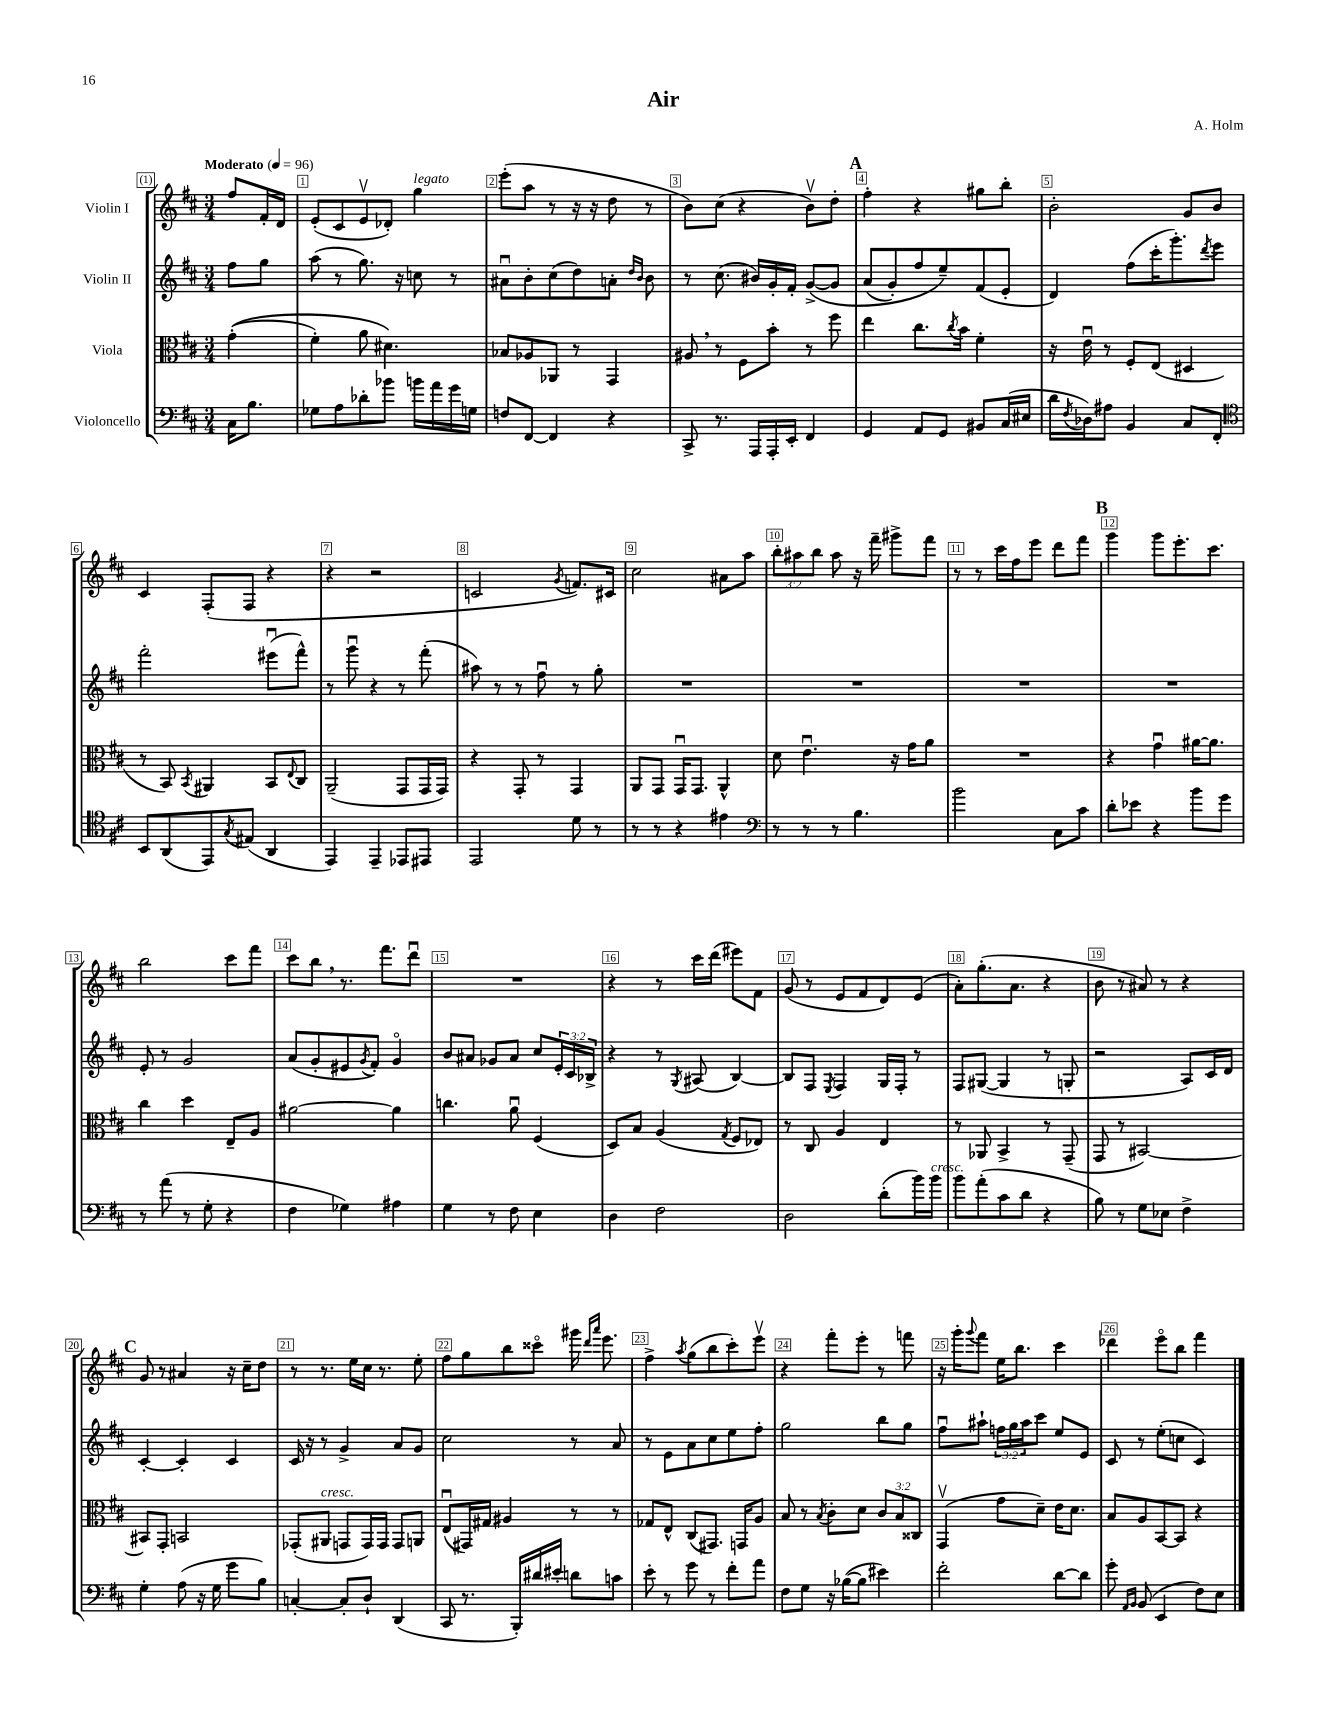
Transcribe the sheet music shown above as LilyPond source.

\header { title = "Air" composer = "A. Holm" }
<<
\new StaffGroup <<
\new Staff = "s0" \with { instrumentName = "Violin I" } {
    \clef treble \key d \major \numericTimeSignature \time 3/4 \override Staff.TupletNumber.text = #tuplet-number::calc-fraction-text \partial 4 \tempo "Moderato" 4 = 96
    fis''8 fis'16-. d'16 |
    e'8-.( cis'8 e'8\upbow des'8-.) g''4^\markup { \italic "legato" } |
    e'''8-.( a''8 r8 r16 r16 d''8 r8 |
    b'8) cis''8( r4 b'8\upbow) d''8-. |
    \mark \markup { \bold "A" } fis''4-. r4 gis''8 b''8-. |
    b'2-. g'8 b'8 |
    cis'4 fis8-.( fis8 r4 |
    r4 r2 |
    c'2 \acciaccatura { g'8 } f'8.) cis'16 |
    cis''2 ais'8 a''8 |
    \tuplet 3/2 { b''8-. ais''8 b''8 } ais''8 r16 fis'''16-- gis'''8-> fis'''8 |
    r8 r8 cis'''16 fis''16 e'''8 d'''8 fis'''8 |
    \mark \markup { \bold "B" } g'''4 g'''8 e'''8.-. cis'''8. |
    b''2 cis'''8 fis'''8 |
    cis'''8 b''8 \breathe r8. fis'''8. d'''8\downbow |
    R2. |
    r4 r8 cis'''16 d'''16( eis'''8) fis'8 |
    g'8( r8 e'8 fis'8 d'8) e'8( |
    a'8-.) g''8.-.( a'8. r4 |
    b'8 r8 ais'8) r8 r4 |
    \mark \markup { \bold "C" } g'8 r8 ais'4 r16 cis''16-- d''8 |
    r8 r8. e''16 cis''16 r8. e''8-. |
    fis''8 g''8 b''8 cisis'''8\flageolet gis'''16 \grace { d'''16 a'''16 } e'''8. |
    fis''4-> \acciaccatura { a''8 } g''8( b''8 cis'''8-.) e'''8\upbow |
    r4 fis'''8-. e'''8-. r8 f'''8 |
    r16 g'''16-. \appoggiatura { g'''8 } fis'''8 e''16 b''8. cis'''4 |
    des'''4 e'''8\flageolet b''8 fis'''4 \bar "|." |
}
\new Staff = "s1" \with { instrumentName = "Violin II" } {
    \clef treble \key d \major \numericTimeSignature \time 3/4 \override Staff.TupletNumber.text = #tuplet-number::calc-fraction-text \partial 4
    fis''8 g''8 |
    a''8( r8 g''8.) r16 c''8 r8 |
    ais'8\downbow b'8-. cis''8( d''8) a'8-. \grace { d''16 b'16 } b'8 |
    r8 cis''8.( bis'16) g'16-. fis'16-. g'8~->\( g'8 |
    \mark \markup { \bold "A" } a'8( g'8-.) fis''8 e''8--\) fis'8( e'8-. |
    d'4) fis''8( cis'''16-. g'''8.-.) \acciaccatura { d'''8 } e'''8 |
    fis'''2-. eis'''8\downbow( fis'''8-^) |
    r8 g'''8\downbow r4 r8 fis'''8-.( |
    ais''8) r8 r8 fis''8\downbow r8 g''8-. |
    R2. |
    R2. |
    R2. |
    \mark \markup { \bold "B" } R2. |
    e'8-. r8 g'2 |
    a'8( g'8-. eis'8 \acciaccatura { g'8 } fis'8-.) g'4\flageolet |
    b'8 ais'8 ges'8 ais'8 cis''8 \tuplet 3/2 { e'16-. cis'16 bes16-> } |
    r4 r8 \acciaccatura { g8 } ais8( b4~) |
    b8 fis8 \acciaccatura { e8 } fis4 g16 fis16-. r8 |
    fis8 gis8~( gis4 r8 g8-. |
    r2 a8) cis'16 d'16 |
    \mark \markup { \bold "C" } cis'4~-. cis'4-. cis'4 |
    cis'16 r16 r8 g'4-> a'8 g'8 |
    cis''2 r8 a'8 |
    r8 e'8 a'8 cis''8 e''8 fis''8-. |
    g''2 b''8 g''8 |
    fis''8\downbow ais''8-! \tuplet 3/2 { f''16 g''16 ais''16 } cis'''8 e''8 e'8 |
    cis'8 r8 e''8-.( c''8 cis'4) \bar "|." |
}
\new Staff = "s2" \with { instrumentName = "Viola" } {
    \clef alto \key d \major \numericTimeSignature \time 3/4 \override Staff.TupletNumber.text = #tuplet-number::calc-fraction-text \partial 4
    g'4-.(\( |
    fis'4-.) a'8 dis'4.\) |
    bes8 aes8 aes,8 r8 g,4 |
    ais8 \breathe r8 fis8 b'8-. r8 fis''8 |
    \mark \markup { \bold "A" } e''4 cis''8. \acciaccatura { cis''8 } b'16 fis'4-. |
    r16 e'16\downbow r8 fis8-. e8( dis4 |
    r8 b,8) \acciaccatura { b,8 } ais,4 b,8 \appoggiatura { e8 } cis8 |
    a,2--( g,8 g,16 g,16) |
    r4 g,8-. r8 g,4 |
    a,8 g,8 g,16\downbow g,8. a,4-^ |
    d'8 e'4.\downbow r16 g'16 a'8 |
    R2. |
    \mark \markup { \bold "B" } r4 g'4\downbow ais'16~ ais'8. |
    cis''4 d''4 e8-- a8 |
    ais'2~ ais'4 |
    c''4. a'8\downbow fis4( |
    d8) b8 a4( \acciaccatura { g8 } fis8 ees8) |
    r8 cis8 a4 e4 |
    r8 aes,8 b,4-> r8 g,8--( |
    g,8 r8 bis,2~) |
    \mark \markup { \bold "C" } bis,8 g,8-. b,2 |
    ges,8-.( ais,8^\markup { \italic "cresc." } g,8 g,16) g,16 g,8 a,8 |
    e8\downbow( gis,16) gis16 ais4 r8 r8 |
    ges8 e8-^ cis8( gis,8.) g,16 a8 |
    b8 r8 \acciaccatura { b8 } cis'8-. d'8 \tuplet 3/2 { cis'8 b8 cisis8 } |
    g,4\upbow( g'8 d'8--) e'16 d'8. |
    b8 a8 b,8~ b,8 r4 \bar "|." |
}
\new Staff = "s3" \with { instrumentName = "Violoncello" } {
    \clef bass \key d \major \numericTimeSignature \time 3/4 \partial 4
    cis16 b8. |
    ges8 a8 des'8-. bes'8 b'16 a'16 g'16 g16 |
    f8 fis,8~ fis,4 r4 |
    cis,8-> r8. a,,16 a,,16-. e,16-. fis,4 |
    \mark \markup { \bold "A" } g,4 a,8 g,8 bis,8 cis16( eis16 |
    d'16 \acciaccatura { fis8 } des16) ais8 b,4 cis8 fis,8-. |
    \clef tenor b,8 a,8( e,8) \acciaccatura { g8 } eis8( a,4 |
    e,4) e,4-- ees,8 eis,8 |
    e,2 d'8 r8 |
    r8 r8 r4 eis'4 |
    \clef bass r8 r8 r8 b4. |
    b'2 cis8 cis'8 |
    \mark \markup { \bold "B" } d'8-. ees'8 r4 b'8 g'8 |
    r8 a'8( r8 g8-. r4 |
    fis4 ges4) ais4 |
    g4 r8 fis8 e4 |
    d4 fis2 |
    d2 d'8-.( b'16) b'16^\markup { \italic "cresc." } |
    b'8 a'8-.( cis'8 d'8 r4 |
    b8) r8 g8 ees8 fis4-> |
    \mark \markup { \bold "C" } g4-. a8( r16 g16 g'8 b8) |
    c4~-. c8-. d8-! d,4( |
    cis,8 r8. b,,16-.) dis'16 eis'16-. d'8 c'8 |
    e'8-. r8 g'8 r8 fis'8-. a'8 |
    fis8 g8 r16 bes16~( bes8 eis'4) |
    fis'2-. d'8~ d'8 |
    g'8-. \grace { a,16 b,16 } b,8( e,4 fis8) e8 \bar "|." |
}
>>
>>
\layout { \context { \Score \override BarNumber.break-visibility = ##(#f #t #t) barNumberVisibility = #all-bar-numbers-visible \override BarNumber.stencil = #(make-stencil-boxer 0.1 0.3 ly:text-interface::print) } }
